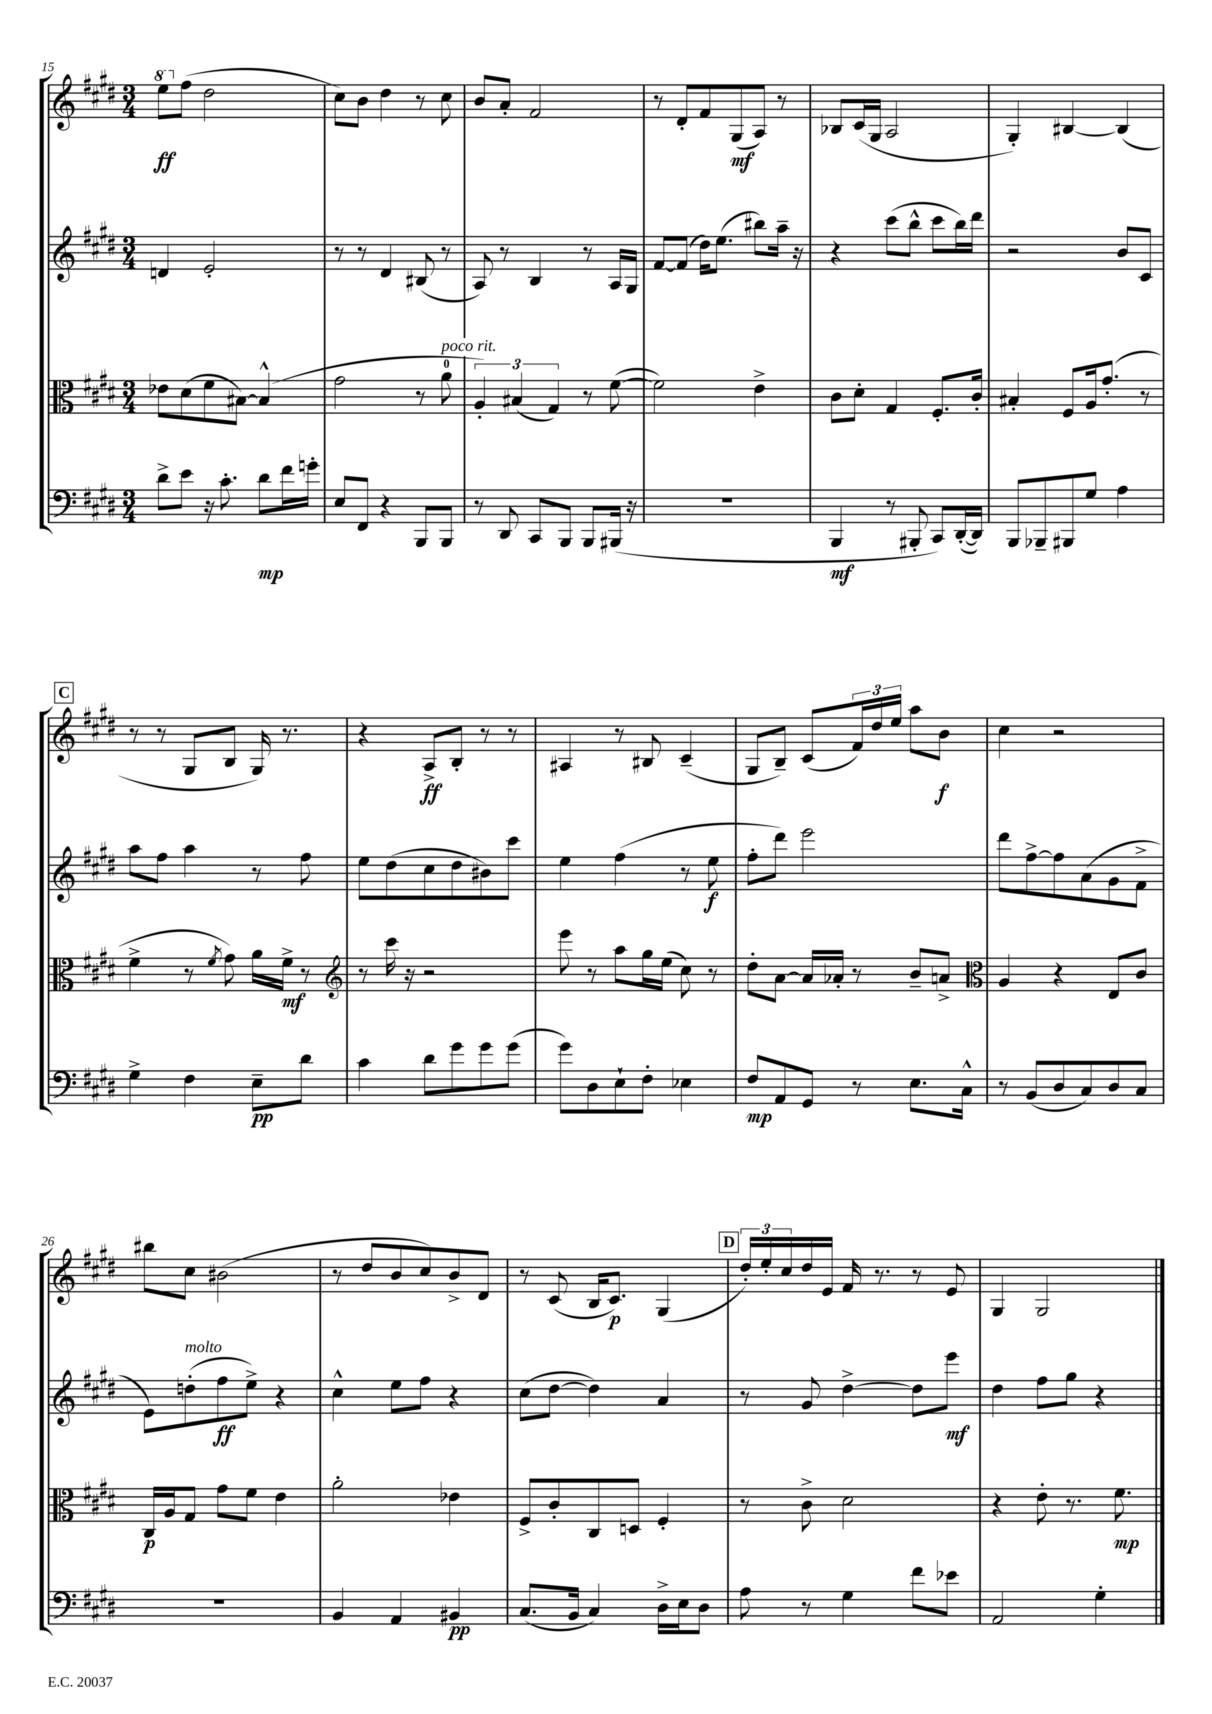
<<
\new StaffGroup <<
\new Staff = "s0" {
    \clef treble \key e \major \numericTimeSignature \time 3/4
    \ottava #1 e'''8\ff \ottava #0 fis''8( dis''2 |
    cis''8) b'8 dis''4 r8 cis''8 |
    b'8 a'8-. fis'2 |
    r8 dis'8-. fis'8 gis8\mf( a8) r8 |
    bes8 cis'16( gis16 a2 |
    gis4-.) bis4~ bis4( |
    \mark \markup { \box "C" } r8 r8 gis8 b8 gis16) r8. |
    r4 a8->\ff b8-. r8 r8 |
    ais4 r8 bis8 cis'4--( |
    gis8 b8--) cis'8( \tuplet 3/2 { fis'16) dis''16 e''16 } a''8 b'8\f |
    cis''4 r2 |
    bis''8 cis''8 bis'2( |
    r8 dis''8 b'8 cis''8) b'8-> dis'8 |
    r8 cis'8( b16 cis'8.\p) gis4( |
    \mark \markup { \box "D" } \tuplet 3/2 { dis''16-.) e''16-. cis''16 } dis''16 e'16 fis'16 r8. r8 e'8 |
    gis4 gis2 \bar "|." |
}
\new Staff = "s1" {
    \clef treble \key e \major \numericTimeSignature \time 3/4
    d'4 e'2-. |
    r8 r8 dis'4 bis8( r8 |
    a8) r8 b4 r8 a16 gis16 |
    fis'8~ fis'8( dis''16) e''8.( bis''8) a''16-- r16 |
    r4 cis'''8( b''8-^ cis'''8 b''16) dis'''16 |
    r2 b'8 cis'8 |
    \mark \markup { \box "C" } a''8 fis''8 a''4 r8 fis''8 |
    e''8 dis''8( cis''8 dis''8 bis'8) cis'''8 |
    e''4 fis''4( r8 e''8\f |
    fis''8-. dis'''8) e'''2 |
    dis'''8 fis''8~-> fis''8 a'8( gis'8 fis'8-> |
    e'8) d''8-.^\markup { \italic "molto" }( fis''8\ff e''8->) r4 |
    cis''4-^ e''8 fis''8 r4 |
    cis''8( dis''8~ dis''4) a'4 |
    \mark \markup { \box "D" } r8 gis'8 dis''4~-> dis''8 e'''8\mf |
    dis''4 fis''8 gis''8 r4 \bar "|." |
}
\new Staff = "s2" {
    \clef alto \key e \major \numericTimeSignature \time 3/4
    ees'8 dis'8( fis'8 bis8~) bis4-^( |
    gis'2 r8 a'8-0^\markup { \italic "poco rit." } |
    \tuplet 3/2 { a4-.) bis4( gis4) } r8 fis'8~( |
    fis'2) e'4-> |
    cis'8 dis'8-. gis4 fis8.-. cis'16-. |
    bis4-. fis8 a16 gis'8.-.( r8 |
    \mark \markup { \box "C" } fis'4-> r8 \acciaccatura { fis'8 } gis'8) a'16 fis'16->\mf r8 |
    \clef treble r8 cis'''16 r16 r2 |
    e'''8 r8 a''8 gis''16 e''16( cis''8) r8 |
    dis''8-. a'8~ a'16 aes'16-. r8 b'8-- a'8-> |
    \clef alto a4 r4 e8 cis'8 |
    cis16\p a16 gis8 gis'8 fis'8 e'4 |
    a'2-. ees'4 |
    fis8-> cis'8-. cis8 d8 fis4-. |
    \mark \markup { \box "D" } r8 cis'8-> dis'2 |
    r4 e'8-. r8. fis'8.\mp \bar "|." |
}
\new Staff = "s3" {
    \clef bass \key e \major \numericTimeSignature \time 3/4
    dis'8-> e'8 r16 cis'8.-. dis'8\mp fis'16 g'16-. |
    e8 fis,8 r4 b,,8 b,,8 |
    r8 dis,8 cis,8 b,,8 b,,8 bis,,16( r16 |
    R2. |
    b,,4\mf r8 bis,,8-. cis,8) dis,16~-.( dis,16) |
    b,,8 bes,,8-- bis,,8 gis8 a4 |
    \mark \markup { \box "C" } gis4-> fis4 e8--\pp dis'8 |
    cis'4 dis'8 gis'8 gis'8 gis'8( |
    gis'8) dis8 e8-! fis8-. ees4 |
    fis8\mp a,8 gis,8 r8 e8. cis16-^ |
    r8 b,8( dis8 cis8) dis8 cis8 |
    R2. |
    b,4 a,4 bis,4\pp |
    cis8.( b,16 cis4) dis16-> e16 dis8 |
    \mark \markup { \box "D" } a8 r8 gis4 fis'8 ees'8 |
    a,2 gis4-. \bar "|." |
}
>>
>>
\layout { \context { \Score currentBarNumber = #15 } }
